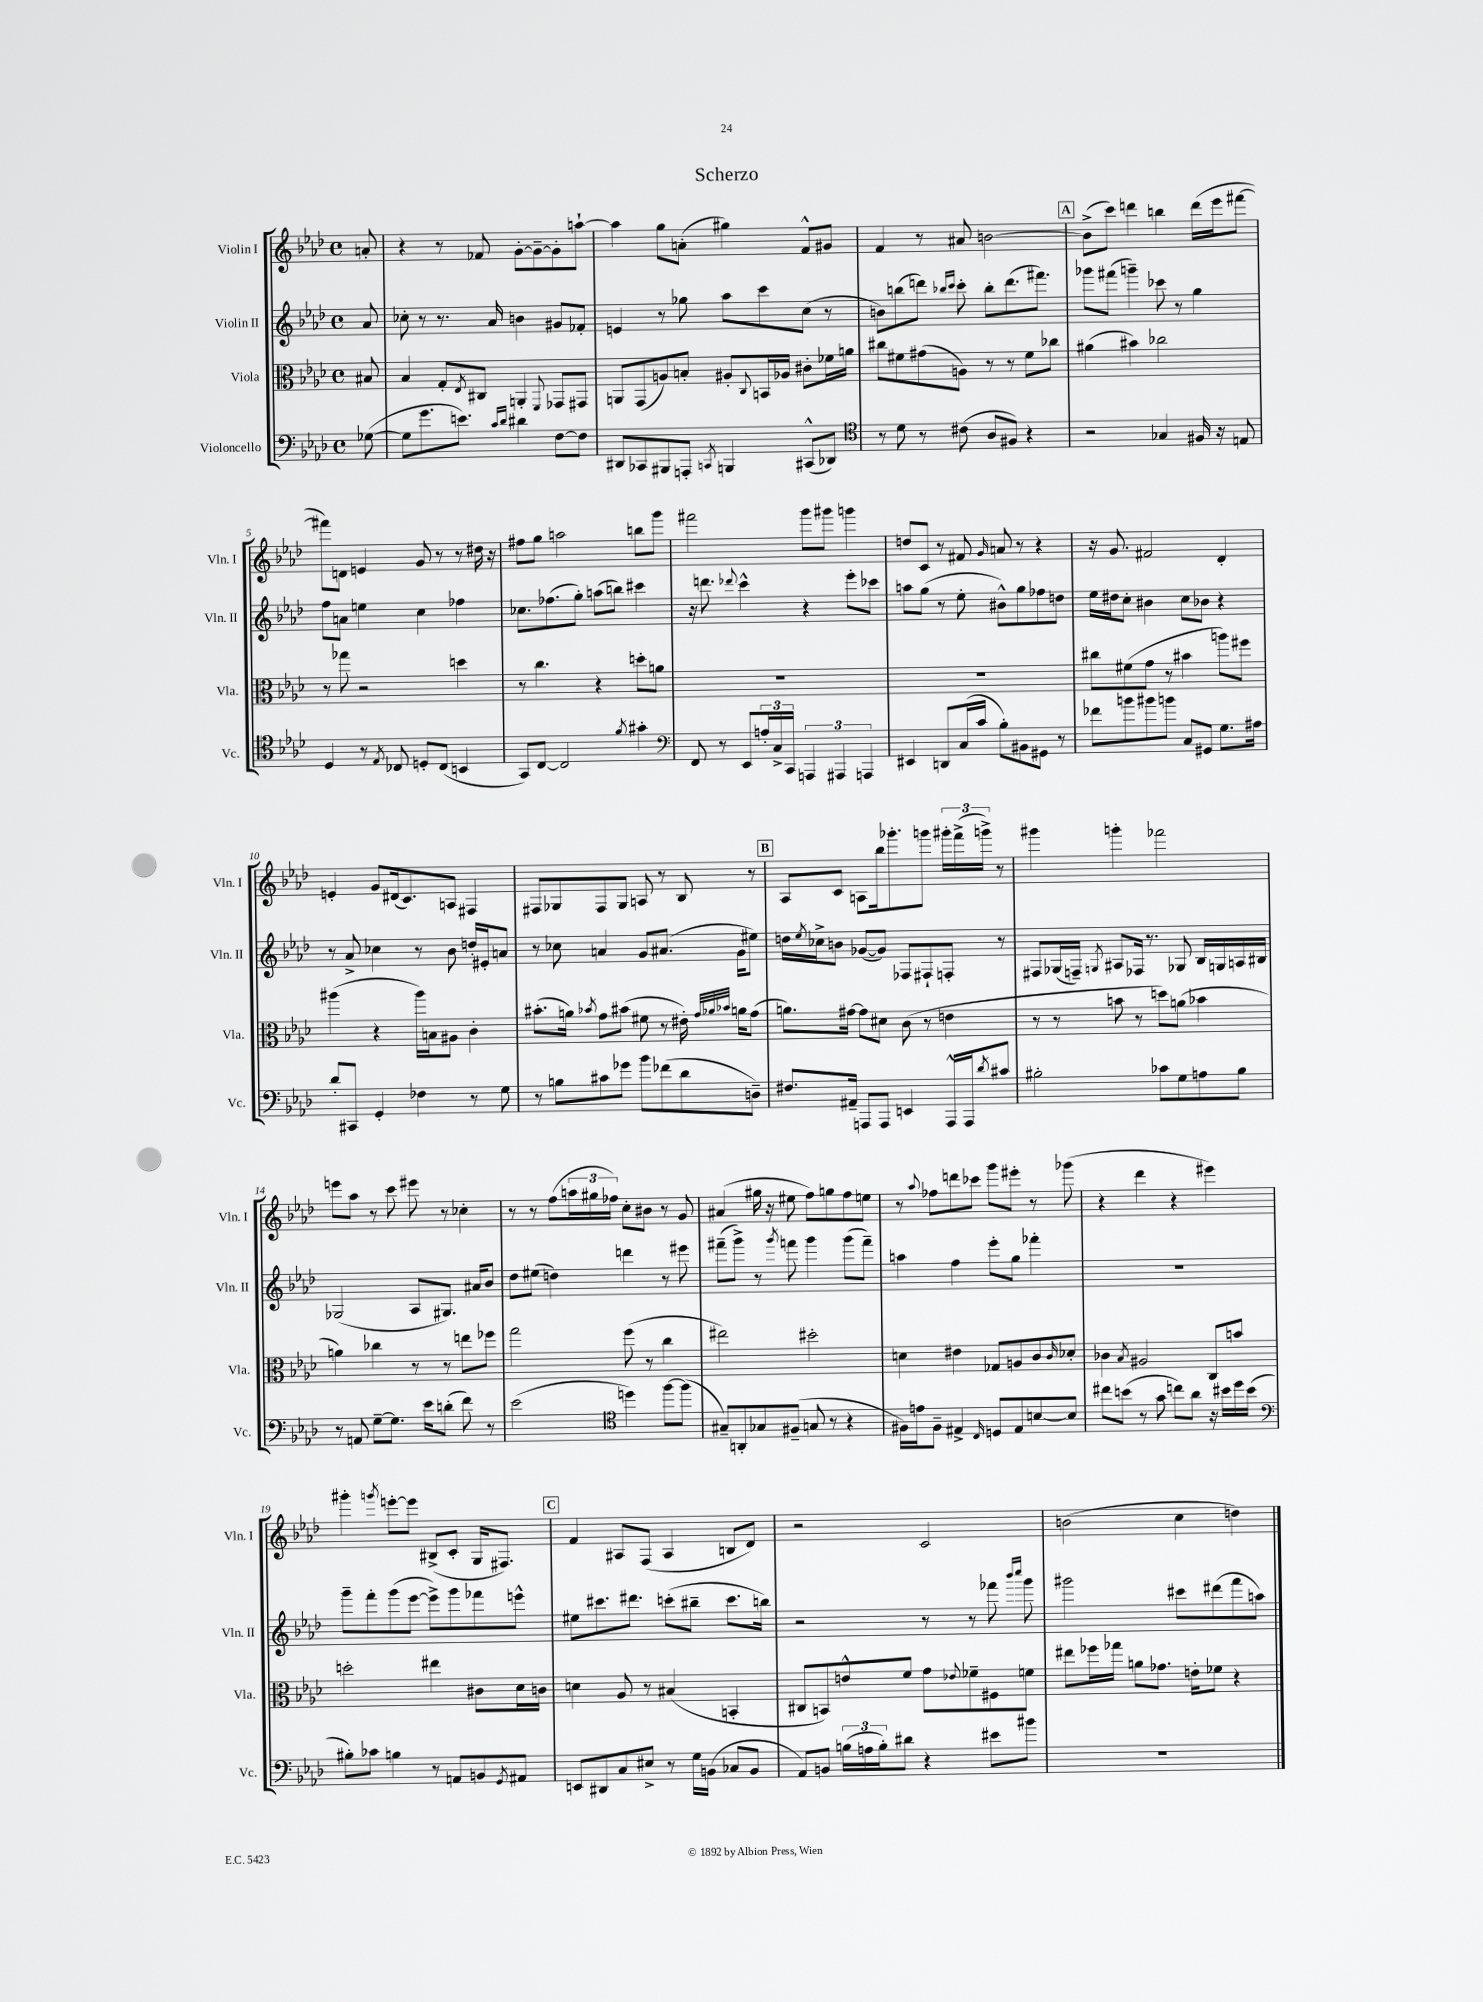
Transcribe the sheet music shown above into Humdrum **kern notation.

**kern	**kern	**kern	**kern
*part4	*part3	*part2	*part1
*staff4	*staff3	*staff2	*staff1
*I"Violoncello	*I"Viola	*I"Violin II	*I"Violin I
*I'Vc.	*I'Vla.	*I'Vln. II	*I'Vln. I
*clefF4	*clefC3	*clefG2	*clefG2
*k[b-e-a-d-]	*k[b-e-a-d-]	*k[b-e-a-d-]	*k[b-e-a-d-]
*M4/4	*M4/4	*M4/4	*M4/4
*met(c)	*met(c)	*met(c)	*met(c)
=	=	=	=
([8G-X\	8B#X/	8a-/	8an'/
=1	=1	=1	=1
8G-\L]	4B-/	8cc-X'\	4r
8.g\	.	8r	.
.	8G'/L	8.r	8r
8.en\J)	.	.	.
.	8qE-/	.	.
.	8C#X/J	.	8f-X/
.	.	16a-/	.
16qqc/LL	.	.	.
16qqd-/JJ	.	.	.
4d#X\	4AAn'/	4bn\	[8g'\L
.	.	.	8g~\_
.	8qqFF/	.	.
[8F\L	8GG-X/L	8g#X/L	8g'\]
8F\J]	8GG#X/J	8f-X'/J	[8aan`\J
=2	=2	=2	=2
8DD#X/L	8AAn/L	4en/	4aa\]
8CC-X/	(8GG/	.	.
8BBB#X/	8An/)	8r	8gg\L
8AAAn'/J	8Bn'/J	8gg-X\	(8an'\J
8qCCn/	.	.	.
4BBBn/	8A#X'/L	8aa-\L	4gg#X\)
.	8qqC/	.	.
.	16BBn/L	8ccc\	.
.	16A-X/JJ	.	.
(8CC#X^^/L	8c#X'\L	(8cc\J	8f^^/L
8DD-X/J)	16f-X\L	8r	8g#X/J
.	16an\JJ	.	.
=3	=3	=3	=3
*clefC4	*	*	*
8r	8cc#X\L	8bn\L)	4f/
8d-\	8f#X\	(8bbn\	.
8r	(8g#X\	8dddn\J)	8r
.	.	16qqbb-X/LL	.
.	.	16qqccc/JJ	.
(8c#X\	8An\J)	8ccc'\	8a#X/
8A-/L	8r	8bb-'\L	[2bn\
8F#X/J)	8r	(8.ddd\	.
4r	8f#\L	.	.
.	.	8.fff#X\J)	.
.	8cc-X\J	.	.
!!LO:REH:place=s1:t=A
=4	=4	=4	=4
2r	(4a#X\	8ggg-X\L	(8b^\L]
.	.	(8fff#X\J	8ccc\J)
.	4b#X\)	4gggn~\)	4dddn\
4G-X/	2cc-X\	8ccc-X\	4bbn\
.	.	8r	.
16F#X/	.	4gg\	(16ddd\LL
16r	.	.	16eee-\J
8En/	.	.	[8fff#X\J
!!LO:LB:g=z
=5	=5	=5	=5
4D-/	8r	8ff\L	8fff#X\L])
.	8gg-X\	8an\J	8dn\J
8r	2r	4een\	4en/
8qE-/	.	.	.
8C-X/	.	.	.
8Dn'/L	.	4cc\	8g/
(8C-/J	.	.	8r
4BBn/	4ddn\	4ff-X\	8r
.	.	.	16dd#X\
.	.	.	16r
=6	=6	=6	=6
8GG/L)	8r	8.cc-X\L	8ff#X\L
[8C/J	4.cc\	.	8gg\J
.	.	(8.ff-X\	.
2C/]	.	.	2aan\
.	.	8gg'\J)	.
.	4r	(8aan\L	.
.	.	8bbn\J)	.
8qf/	.	.	.
4g#X'\	8ddn'\L	4ccc#X\	8bbn\L
.	8an\J	.	8ggg\J
=7	=7	=7	=7
*clefF4	*	*	*
8FF/	1r	16r	2fff#X\
.	.	8.dddn\	.
8r	.	.	.
.	.	8qqddd-X/	.
8EE-/L	.	4ccc^^\	.
24An'/L	.	.	.
24C^/	.	.	.
24CC/JJ	.	.	.
6AAAn/	.	4r	8ggg\L
.	.	.	8ggg#X\J
6AAA#X/	.	.	.
.	.	8eee-'\L	4gggn\
6AAAn/	.	.	.
.	.	8ccc-X\J	.
=8	=8	=8	=8
4EE#X/	1r	8aan\L	8ddn/L
.	.	(8gg\J	8c/J
8DDn/L	.	8r	8r
(16C/L	.	8ee-'\	8f#X/
16c/JJ	.	.	.
.	.	.	16qqg/
8B-'\L)	.	8b#X^^\L)	8an/
8BB#X\	.	8gg\	8r
8GG#X\J	.	8ff-X\	4r
8r	.	8ddn\J	.
=9	=9	=9	=9
8f-X\L	8cc#X\L	16ee-\LL	16r
.	.	16dd#X\J	8.g/
8bn\	(8f#X\	8cc'\J	.
8b#X\	8g\J	4b#X\	2f#X/
8bn\J	8r	.	.
8C/L	4b#X\	8cc\L	.
8GG#X/J	.	8b-X\J	.
8.G\L	8aan\L)	4r	4d-'/
.	8ff#X\J	.	.
16A#X\Jk	.	.	.
!!LO:LB:g=z
=10	=10	=10	=10
8d-'/L	(4aa#X\	8r	4en'/
8CC#X/J	.	8a-^/	.
4GG'/	4r	4cc-X\	8g/L
.	.	.	(16d#X/k
.	.	.	8.c/)
4F-X\	16aa#\LL)	8r	.
.	16Bn\J	.	.
.	8A#X\J	8b-\	8An/J
8r	4c'\	16ddn'/LL	4F#X/
.	.	16e#X'/J	.
8G\	.	8an/J	.
=11	=11	=11	=11
8r	(8.b#X'\L	8r	8F#X/L
8Bn\L	.	8cc-X\	8G-X/
.	16an\Jk)	.	.
.	8qb-X/	.	.
8c#X\	8g\L	4an/	8F#/
8g-X\J	(8b#X\J	.	8G-/J
8b-\L	8f#X\	8g/L	8An/
(8f-X\	8r	(8.a#X/J	8r
8d-\	16e#X'\)	.	8B-/
.	32qqg/LLL	.	.
.	32qqa-X/	.	.
.	32qqb-X/JJJ	.	.
.	16an\KL	16g\KL	.
8Dn~\J)	(8g\J	8ee#X\J)	8r
!!LO:REH:place=s1:t=B
=12	=12	=12	=12
8.F#X/L	8.an\L)	16ddn\LL	8A-/L
.	.	8qee-/	.
.	.	16cc-X^\J	.
.	.	8bn\J	8c/J
16AA#X~/Jk	[16g#X\Jk	.	.
8AAAn/L	8g#\L]	([8g-X/L	8An\L
8AAA/J	8d#X\J	8g-/J])	16bb-\k
.	.	.	8.ggg-X'\
4EEn/	(8c\	8F-X/L	.
.	8r	8F#X`/	8gggn\J
16AAA^^/LL	4en\	8Fn'/J	24ggg#X'\LL
.	.	.	(24fff^\
16AAA/J	.	.	.
.	.	.	24gggn^\JJ)
8qd-/	.	.	.
8c#X/J	.	8r	8r
=13	=13	=13	=13
2B#X'\	8r	8F#X/L	4ggg#X\
.	8r	(16G-X/L	.
.	.	16Fn~/JJ)	.
.	.	8qGn/	.
.	8bn\	8A#X/L	4gggn'\
.	8r	16F-X/Jk	.
.	.	8.r	.
8c-X\L	8ddn\L)	.	2fff-X\
8G\	(8an\J	8G-X/	.
8An\	4b-X\	16B-/LL	.
.	.	16Gn/	.
8B#\J	.	16An/	.
.	.	16B#X/JJ	.
!!LO:LB:g=z
=14	=14	=14	=14
8r	4an\)	(2G-X/	8eeen\L
8AAn/	.	.	8aa-\J
[8G~\L	4cc-X\	.	8r
8.G\J]	.	.	8ccc\
.	8r	8A-/L	8eee#X\
16e-\KL	.	.	.
(8dn'\J	8r	8.G#X/J)	8r
8f\)	8een\L	.	4cc-X'\
.	.	16a#X/KL	.
8r	8ff-X\J	8b-/J	.
=15	=15	=15	=15
(2e-\	2gg\	8dd-\L	8r
.	.	(8ee#X\J	8r
.	.	4ddn\)	(8ff\L
.	.	.	24aan\L
.	.	.	24gg#X\
.	.	.	24ff-X\JJ)
*clefC4	*	*	*
4ddn\)	(8ff\	4dddn\	8cc'\L
.	8r	.	8b#X\J
[8ff\L	4cc\	8r	8r
(8ff\J]	.	8eee#X\	8g/
=16	=16	=16	=16
8G#X~/L)	2ee#X\)	(8fff#X~\L	(4a#X/
8AAn'/	.	8ggg^\J)	.
8G-X/	.	8r	16gg#X\
.	.	.	16r
.	.	8qggg/	.
(8F#X~/J	.	8fffn\	8ee#X\
8Gn/	2dd#X'\	4ggg\	8ff\L)
8r	.	.	8ggn\
4r	.	(8ggg\L	8ff\
.	.	8fff~\J)	8een\J
=17	=17	=17	=17
16F#X\LL)	4dn\	4aan\	8r
16en\J	.	.	.
.	.	.	8qqaa-/
8F#~\J	.	.	8ff-X\L
4E#X^/	4e#X\	4ff\	8dddn\
.	.	.	8ccc-X\J
16qqC/	.	.	.
8Dn/L	8G-X/L	8eee-'\L	8ggg\L
8E#/	8An/	8gg\J	8eee#X'\J
[8Bn/	8c/	4fff-X'\	8r
.	16qqc/	.	.
8B/J]	8d-X'/J	.	(8ggg-X\
=18	=18	=18	=18
8cc#X\L	4c-X\	1r	4r
(8bn\J	.	.	.
.	8qB-/	.	.
8r	2A#X/	.	4ddd-\
8g\	.	.	.
8ccn\L)	.	.	4r
8a-\J	.	.	.
16r	8C/L	.	4eee#X\)
16b#X\LL	.	.	.
16dd-\	8bn/J	.	.
(16b#\JJ	.	.	.
!!LO:LB:g=z
=19	=19	=19	=19
*clefF4	*	*	*
8B#X'\L)	2ddn'\	8ggg~\L	4ggg#X'\
8c-X\J	.	8fff'\	.
.	.	.	8qgggn/
4Bn\	.	(8ggg\	[8eeen'\L
.	.	[8eee-\J	8eee\J]
8r	4ee#X\	8eee-^\L])	(8B#X^/L
8AAn/L	.	8ggg\	8c'/J
8BBn/	8c#X\L	8fff-X\	16G/KL
.	.	.	8.F#X/J)
8qGG/	.	.	.
8AA#X/J	16d-\L	8eeen^^\J	.
.	16cn\JJ	.	.
!!LO:REH:place=s1:t=C
=20	=20	=20	=20
8EEn/L	4dn\	8ee#X\L	4f/
8DD#X/	.	8.ccc#X\	.
8C/	8A-/	.	8A#X/L
.	.	8.ddd#X\J	.
8E#X^/J	8r	.	(8F/J
8r	(4B#X/	(8cccn'\L	4A#/
16G\LL	.	8bb#X~\J	.
(16BBn\JJ	.	.	.
8C-X/L	4BBn'/	8.ccc\L	8Bn/L
8BB/J	.	.	8d-/J)
.	.	16bbn\Jk)	.
=21	=21	=21	=21
8AA-/L)	8C#X/L	2r	2r
8BBn/J	8BBn/)	.	.
(24Bn\LL	8en^^/	.	.
24An\	.	.	.
24B'\J)	.	.	.
8d#X\J	8f/J	.	.
4r	8g\L	8r	2c/
.	8qqe-X/	.	.
.	8f-X~\	8r	.
8e#X\L	8F#X\	8fff-X\	.
.	.	16qqbbb-/LL	.
.	.	16qqcccc/JJ	.
8b#X\J	8fn\J	8ggg\	.
=22	=22	=22	=22
1r	8ee#X\L	2ggg#X\	(2bn\
.	16ff-X\L	.	.
.	16gg-X\JJ	.	.
.	8an\L	.	.
.	8.g-X\J	.	.
.	.	8ccc#X\L	4cc\
.	16en'\KL	.	.
.	8f-X\J	(8ddd#X\	.
.	4r	8fff\	4ddn\)
.	.	8aan\J)	.
==	==	==	==
*-	*-	*-	*-
